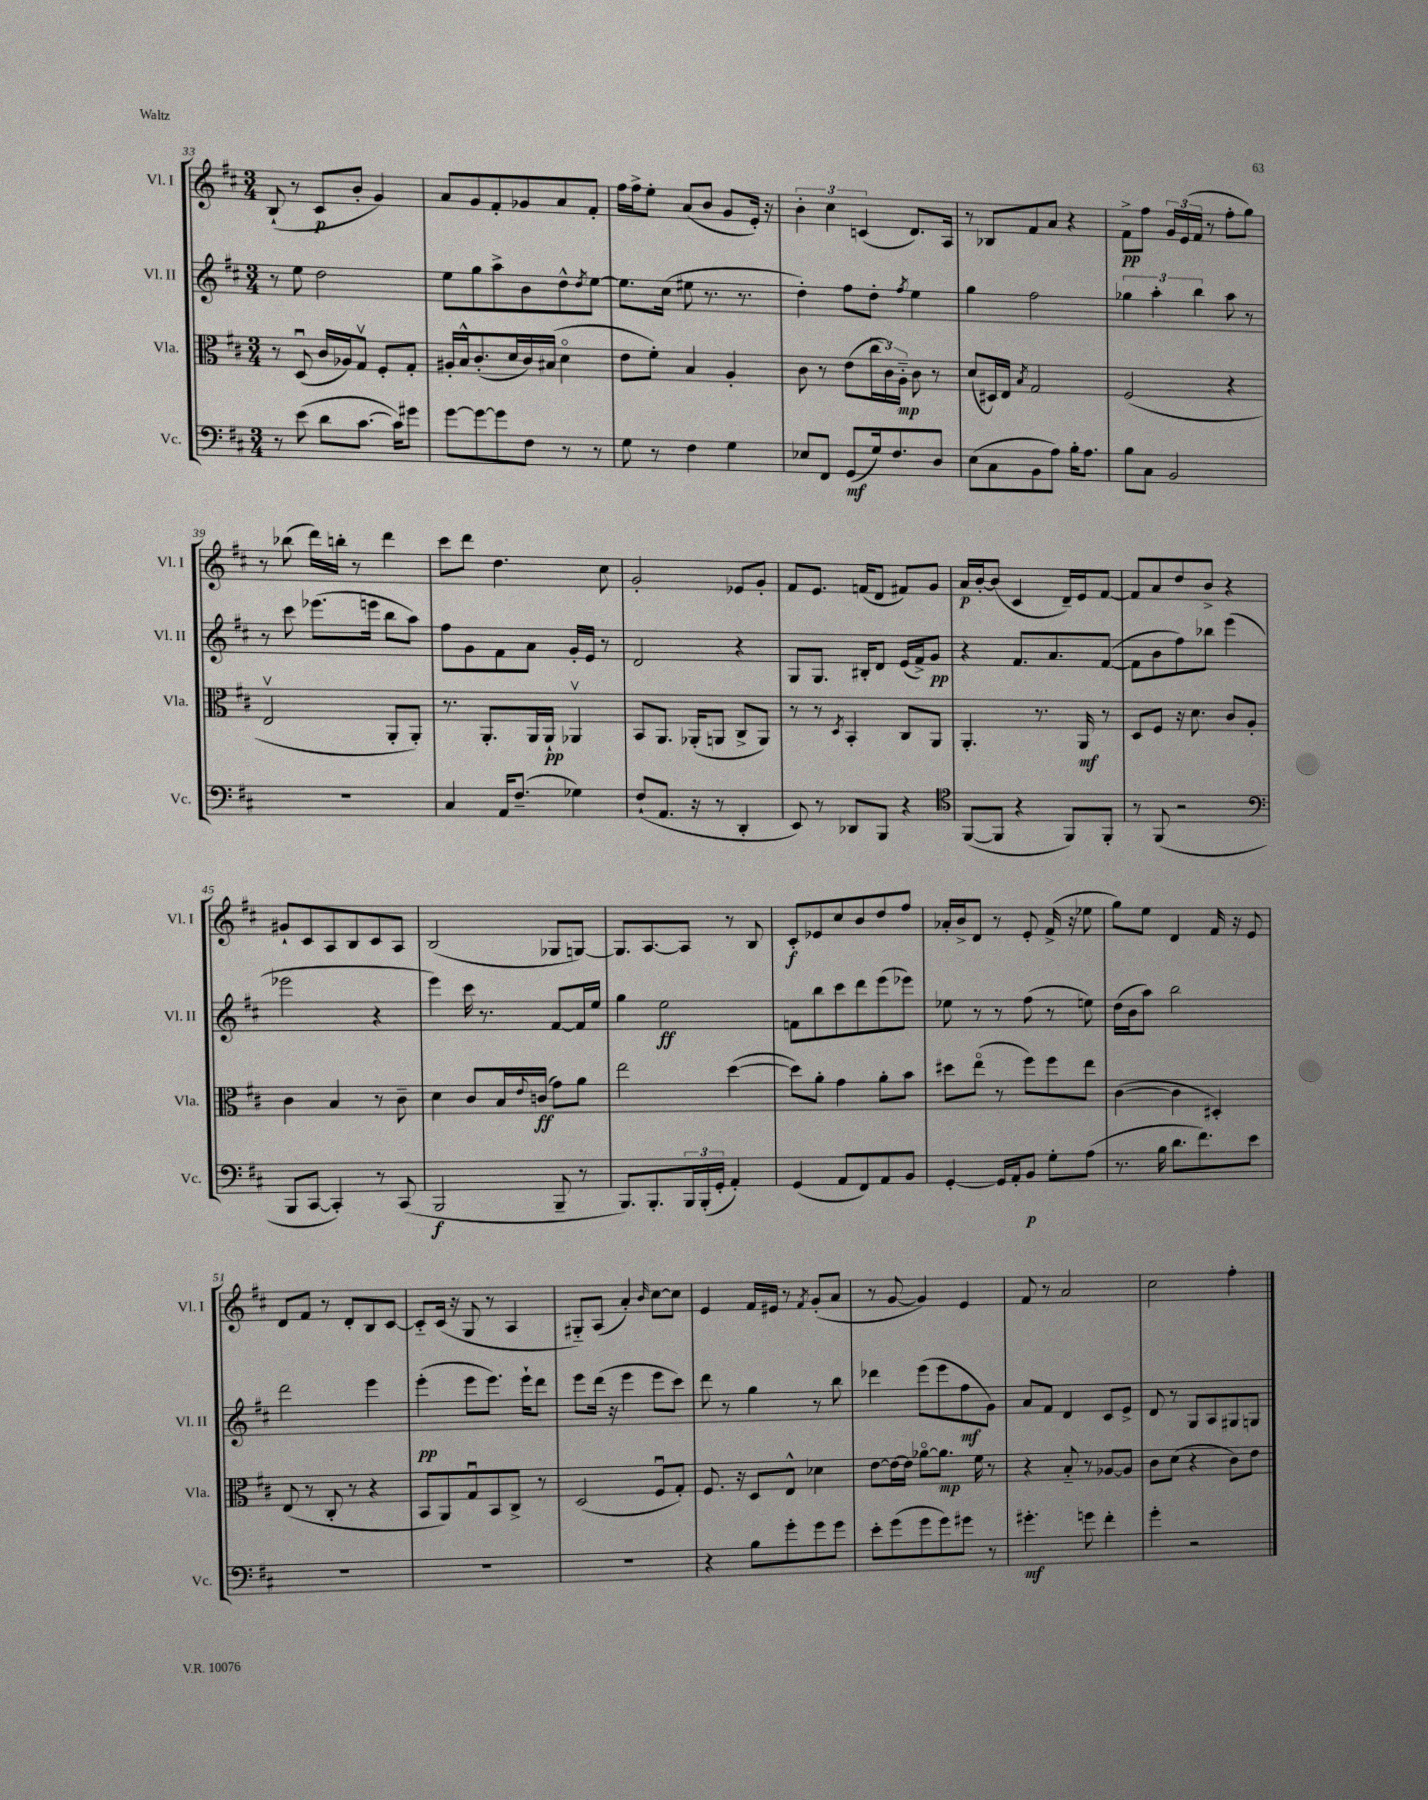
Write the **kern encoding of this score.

**kern	**kern	**kern	**kern
*staff4	*staff3	*staff2	*staff1
*clefF4	*clefC3	*clefG2	*clefG2
*k[f#c#]	*k[f#c#]	*k[f#c#]	*k[f#c#]
*M3/4	*M3/4	*M3/4	*M3/4
8r	8r	8r	(8B`/
(8e\	(8Du/	8ee\	8r
8d\L	16c#/LL	2dd\	8c#/L
.	16A-/J)	.	.
[8.c#\J	8Gv/J	.	8b'/J
.	8F#'/L	.	4g/)
16c#\]LK)	.	.	.
8g#\J	8G'/J	.	.
=	=	=	=
[8g\L	16A#'/LL	8ee\L	8a/L
.	16B^^/J	.	.
8g\_	(8.c#'/	8gg\	8g/
8g\]	.	8aa^\	8f#'/
.	16d/L	.	.
8F#\J	16c#/)	8b\	8g-/
.	(16B#/JJ	.	.
8r	4do\	8dd^^\	8a/
.	.	8qdd/	.
8r	.	[8ee\J	8f#'/J
=	=	=	=
8G\	8e\L	8.ee\]L	16ff#\LL
.	.	.	16ff#^\J
8r	8f#'\J)	.	8ee'\J
.	.	(16cc#\Jk	.
4F#\	4B/	8ee#\	(8a/L
.	.	8.r	8b/J
4G\	4A'/	.	8g/L
.	.	8.r	.
.	.	.	16e'/Jk)
.	.	.	16r
=	=	=	=
8E-/L	8c#\	4dd'\)	6b'\
8FF#/J	8r	.	.
.	.	.	6cc#\
(8GG/L	(8e\L	8ff#\L	.
.	.	.	(6c/
16G/k)	24cc#\L	8dd'\J	.
.	24c#\)	.	.
8.F#/	.	.	.
.	24A'~\JJ	.	.
.	.	8qff#/	.
.	8c#\	4ee\	8.d/L)
8D/J	8r	.	.
.	.	.	16A/Jk
=	=	=	=
(8E\L	(8d/L	4gg\	8r
8C#\	16D#/L)	.	8B-/L
.	16E/JJ	.	.
.	8qB/	.	.
8BB\	2G/	2ff#\	8f#/
8A\J)	.	.	8a/J
16B'\LK	.	.	4r
8.A\J	.	.	.
=	=	=	=
8B\L	(2F#/	6gg-\	8f#^\L
8C#\J	.	.	8ff#\J
.	.	6aa'\	.
2BB/	.	.	24g/LL
.	.	.	(24e/
.	.	6bb\	24f#/JJ
.	.	.	8r
.	4r	8aa\	8ff#'\L
.	.	8r	8gg\J)
=	=	=	=
2.r	2Ev/	8r	8r
.	.	8ccc#\	(8bb-\
.	.	(8.eee-\L	16ddd\LL)
.	.	.	16bb'\JJ
.	.	.	8r
.	.	16eee\Jk	.
.	8AA'/L	8bb\L	4ddd\
.	8AA'/J)	8aa\J)	.
=	=	=	=
4C#/	8.r	8ff#\L	8ccc#\L
.	.	8g\	8ddd\J
.	8.AA'/L	.	.
16AA/LK	.	8f#\	4.dd\
(8.F#~/J	.	.	.
.	16AA/L	8a\J	.
.	16AA`/JJ	.	.
4G-\)	4AA-v/	16g'/LL	.
.	.	16e/JJ	.
.	.	8r	8cc#\
=	=	=	=
(8F#`/L	8BB/L	2d/	2g'/
8.AA/J	8.AA/J	.	.
16r	(16AA-'/LK	.	.
8r	8AA/J	.	.
4DD'/	8C#^/L	4r	8e-/L
.	8AA/J)	.	8g'/J
=	=	=	=
8EE/)	8r	8G/L	8f#/L
8r	8r	8.G/J	8.e/J
.	8qD/	.	.
8DD-/L	4BB'/	.	.
.	.	16B#'/LK	(16f/LK
8BBB/J	.	8d/J	8d/J
4r	8C#/L	(16e/LL	8f#/L)
.	.	16f#^/J)	.
.	8AA/J	8g/J	8g/J
=	=	=	=
*clefC4	*	*	*
([8FF#/L	4.AA'/	4r	16a/LL
.	.	.	[16b'/J
8FF#/]J	.	.	(8b/]J
4r	.	8.f#/L	4c#/
.	8.r	.	.
.	.	8.a/	.
8FF#/L)	.	.	16d~/LL)
.	16AA/	.	16e/J
8FF#'/J	8r	([8f#/J	[8f#/J
=	=	=	=
8r	8D/L	8f#\]L	8f#/]L
(8FF#/	8F#/J	8b\	8a/
2r	16r	8ff#\)	8dd/
.	8.d\	.	.
.	.	8bb-\J	8b^/J
.	8c#/L	(4eee\	4r
.	8A'/J	.	.
=	=	=	=
*clefF4	*	*	*
8BBB/L	4c#\	2eee-\	8g#`/L
[8CC#/J	.	.	8c#/
4CC#'/])	4B/	.	8A/
.	.	.	8B/
8r	8r	4r	8c#/
(8CC#/	8c#~\	.	8A/J
=	=	=	=
2BBB/	4d\	4eee\)	(2B/
.	8c#/L	16ccc#\	.
.	.	8.r	.
.	16B/L	.	.
.	8qqe/	.	.
.	(16c/JJ	.	.
8BBB~/	8g\L)	[8f#/L	8G-/L
8r	8a\J	16f#/]L	[8G/J)
.	.	16ee/JJ	.
=	=	=	=
8.BBB/L)	2ee\	4gg\	8.G/]L
8.BBB'/	.	.	[8.A/
.	.	2ee\	.
24BBB/L	.	.	8A/]J
(24BBB'/	.	.	.
24GG'/JJ	.	.	.
4AA'/)	([4dd\	.	8r
.	.	.	8B/
=	=	=	=
(4GG/	8dd\]L)	8f\L	8c#'/L
.	8a'\J	8bb\	8e-/
8AA/L	4g\	8ccc#\	8cc#/
8FF#/)	.	8ddd\	8b/
8AA/	8a'\L	(8eee\	8dd/
8BB/J	8b\J	8eee-\J)	8ff#/J
=	=	=	=
[4GG'/	8dd#\L	8ee-\	16a-'/LL
.	.	.	16b^/J
.	(8eeo\J	8r	8d/J
16GG/]LL	8r	8r	8r
16AA'/J	.	.	.
8BB/J	8ff#\L)	(8ff#\	8e'/
8G'\L	8ff#\	8r	(16f#^/
.	.	.	16r
(8A\J	8ee\J	8ee\)	8ee-\
=	=	=	=
8.r	([4c#\	(16dd\LL	8gg\L)
.	.	16b\J	.
.	.	8aa\J)	8ee\J
16B\	.	.	.
8.d\L	4c#\]	2bb\	4d/
8.f#\)	.	.	.
.	4D#'/)	.	16f#/
.	.	.	16r
8e\J	.	.	8e/
=	=	=	=
2.r	(8E/	2ddd\	8d/L
.	8r	.	8f#/J
.	8C#'/	.	8r
.	8r	.	8d'/L
.	4r	4eee\	8B/
.	.	.	[8c#/J
=	=	=	=
2.r	8BB/L	(4eee'\	8c#'~/]L
.	8AA/)	.	(16c#/Jk
.	.	.	16r
.	8Gu/	8eee\L	8G/
.	8BB/	8.eee\J)	8r
.	8C#^/J	.	4A/
.	.	16eee`\LK	.
.	8r	8ddd\J	.
=	=	=	=
2.r	(2D/	8eee\L	8G#'~/L)
.	.	(16ddd\Jk	(8A/J
.	.	16r	.
.	.	4eee\	4a'/)
.	.	.	16qqb/
.	8F#u/L	8eee\L	[8cc#\L
.	8G'/J)	8ccc#\J)	8cc#\]J
=	=	=	=
4r	8.F#/	8ddd\	4e/
.	.	8r	.
.	16r	.	.
8B\L	8D/L	4gg\	16f#/LL
.	.	.	16e#/JJ
8g'\	8E^^/J	.	8r
.	.	.	8qf#/
8g\	4d-\	8r	(8g'/L
8g\J	.	8bb\	8a/J
=	=	=	=
8e'\L	[8e\L	4ddd-\	8r
(8g\	16e\_L	.	[8g/
.	16e\]JJ	.	.
8g\	[8a-o\L	(8eee\L	4g/])
8g\)	8.a-\]J	8eee\	.
8g#\J	.	8ff#\	4e/
.	16f#\	.	.
8r	8r	8g\J)	.
=	=	=	=
4.g#'\	4r	8a/L	8f#/
.	.	8f#/J	8r
.	8B'~/	4d/	2a/
8g\	8r	.	.
4f#'\	[8A-/L	8c#/L	.
.	8A-/]J	8e^/J	.
=	=	=	=
4g'\	8c#\L	8d/	2cc#\
.	(8d\J	8r	.
2r	4r	8G/L	.
.	.	8A/	.
.	8c#\L)	8G#/	4ff#'\
.	8e\J	8G/J	.
==	==	==	==
*-	*-	*-	*-
